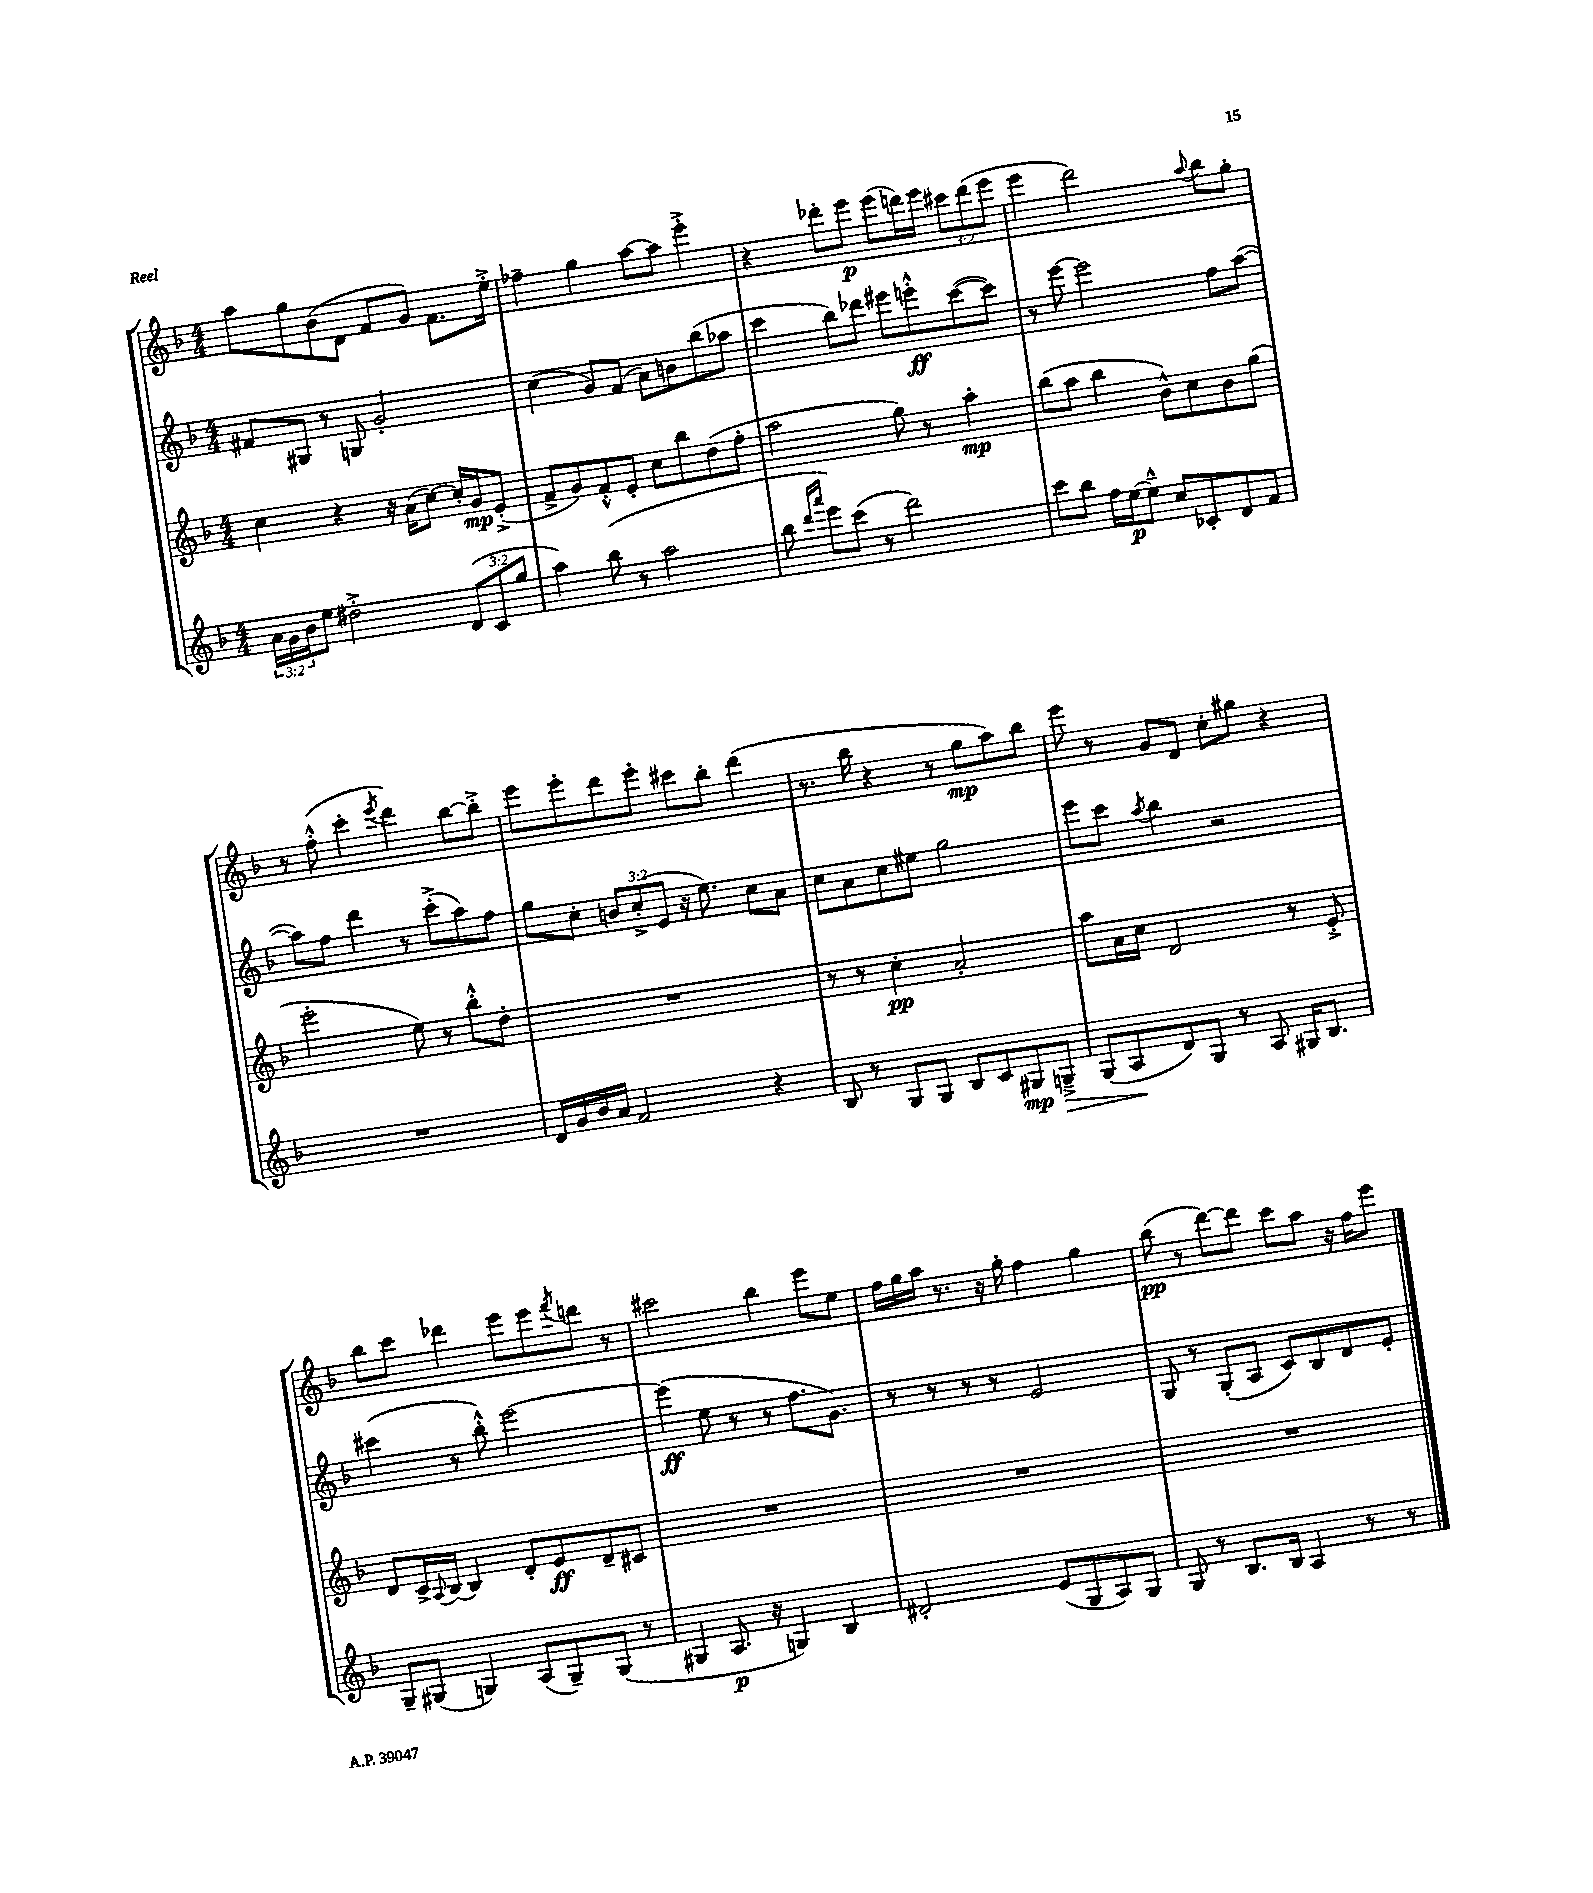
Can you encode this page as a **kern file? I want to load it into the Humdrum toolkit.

**kern	**kern	**kern	**kern
*staff4	*staff3	*staff2	*staff1
*clefG2	*clefG2	*clefG2	*clefG2
*k[b-]	*k[b-]	*k[b-]	*k[b-]
*M4/4	*M4/4	*M4/4	*M4/4
24a	4cc	8f#	8aa
24g	.	.	.
24b-	.	.	.
8ee	.	8G#	8gg
2dd#'^	4r	8r	(8b-
.	.	8G	8d
.	16r	2g'	8f
.	(16a	.	.
.	[8cc)	.	8g)
(12d	16cc']	.	8.f
.	16g	.	.
12c	.	.	.
.	(8e'^	.	.
12gg	.	.	.
.	.	.	16ee'^
=	=	=	=
4aa)	8f^	(4cc	4ff-~
.	8g)	.	.
(8bb-	8f'^^	8g)	4gg
8r	8e'	(8f	.
2aa	8cc	8a)	[8aa
.	8bb-	8b	8aa]
.	(8dd	(8bb-	4eee'^
.	8ff'	8aa-	.
=	=	=	=
8bb-	2aa	4ccc	4r
16qqddd	.	.	.
16qqaaa	.	.	.
8eee)	.	.	.
(8ccc	.	8bb-)	8ddd-'
8r	.	8ddd-	8eee
2ddd)	8gg)	8eee#	(8eee
.	8r	8eee'^^	16ddd)
.	.	.	16eee
.	4aa'	([8ccc	12ccc#
.	.	.	(12ddd
.	.	8ccc])	.
.	.	.	12eee
=	=	=	=
8ccc	(8bb-	8r	4eee
8bb-	8aa	[8eee	.
16ff	4bb-	2eee]	2ddd)
[16ee	.	.	.
8ee~^^]	.	.	.
8cc	8b-^^)	.	.
8c-'	8cc	.	.
.	.	.	8qqaa
8d	8b-	8ff	8bb-
8f	(8gg	([8aa	8gg'
=	=	=	=
1r	2eee'	8aa])	8r
.	.	8ff	(8ff'^^
.	.	4ddd	4ccc'
.	.	.	8qeee
.	8ee)	8r	4ddd)
.	8r	(8ccc'^	.
.	8bb-'^^	8aa)	[8bb-
.	8dd'	8ff	8bb-'^]
=	=	=	=
16d	1r	8gg	8eee
16g	.	.	.
16b-	.	8cc'	8eee'
16a	.	.	.
2f	.	12b	8ddd
.	.	(12cc'^	.
.	.	.	8eee'
.	.	12e	.
.	.	16r	8ccc#
.	.	8.ee)	.
.	.	.	8bb-'
4r	.	8cc	(4ddd
.	.	8a	.
=	=	=	=
8B-	8r	8cc	8.r
8r	8r	8a	.
.	.	.	16bb-
8G	4cc'	8cc	4r
8G	.	8ee#	.
8B-	2a'	2gg	8r
8c	.	.	8gg
8G#	.	.	8aa)
8G~^	.	.	8bb-
=	=	=	=
(8G	8aa	8eee	8eee
8A	16a	8ccc	8r
.	16cc	.	.
.	.	8qaa	.
8d)	2d	4bb-	8g
8G	.	.	8d
8r	.	2r	8cc'
8A	.	.	8gg#
16G#	8r	.	4r
8.B-	.	.	.
.	8e'^	.	.
=	=	=	=
8G~	8d	(4ccc#	8bb-
(8G#	16c^	.	8ccc
.	8qqA	.	.
.	[16B-	.	.
4G)	4B-]	8r	4ddd-
.	.	8bb-'^^)	.
(8A	8d'	[2eee	8eee
8G~)	8e	.	8eee
.	.	.	8qfff
(8G	8d~	.	8ddd
8r	8c#	.	8r
=	=	=	=
4G#	1r	(4eee]	2ccc#
8.A	.	8ee	.
.	.	8r	.
16r	.	.	.
4G)	.	8r	4bb-
.	.	8.ff	.
4B-	.	.	8eee
.	.	8.g)	.
.	.	.	8ee
=	=	=	=
2d#'	1r	8r	16ff
.	.	.	16gg
.	.	8r	16aa
.	.	.	8.r
.	.	8r	.
.	.	8r	16r
.	.	.	16gg'
(8e	.	2e	4ff
8G	.	.	.
8A)	.	.	4gg
8G	.	.	.
=	=	=	=
8G	1r	8G	(8bb-
8r	.	8r	8r
8.B-	.	(8G'	[8ddd)
.	.	8A	8ddd]
16B-	.	.	.
4A	.	8c)	8ccc
.	.	8B-	8aa
8r	.	8d	16r
.	.	.	16ff
8r	.	8e'	8eee
==	==	==	==
*-	*-	*-	*-
